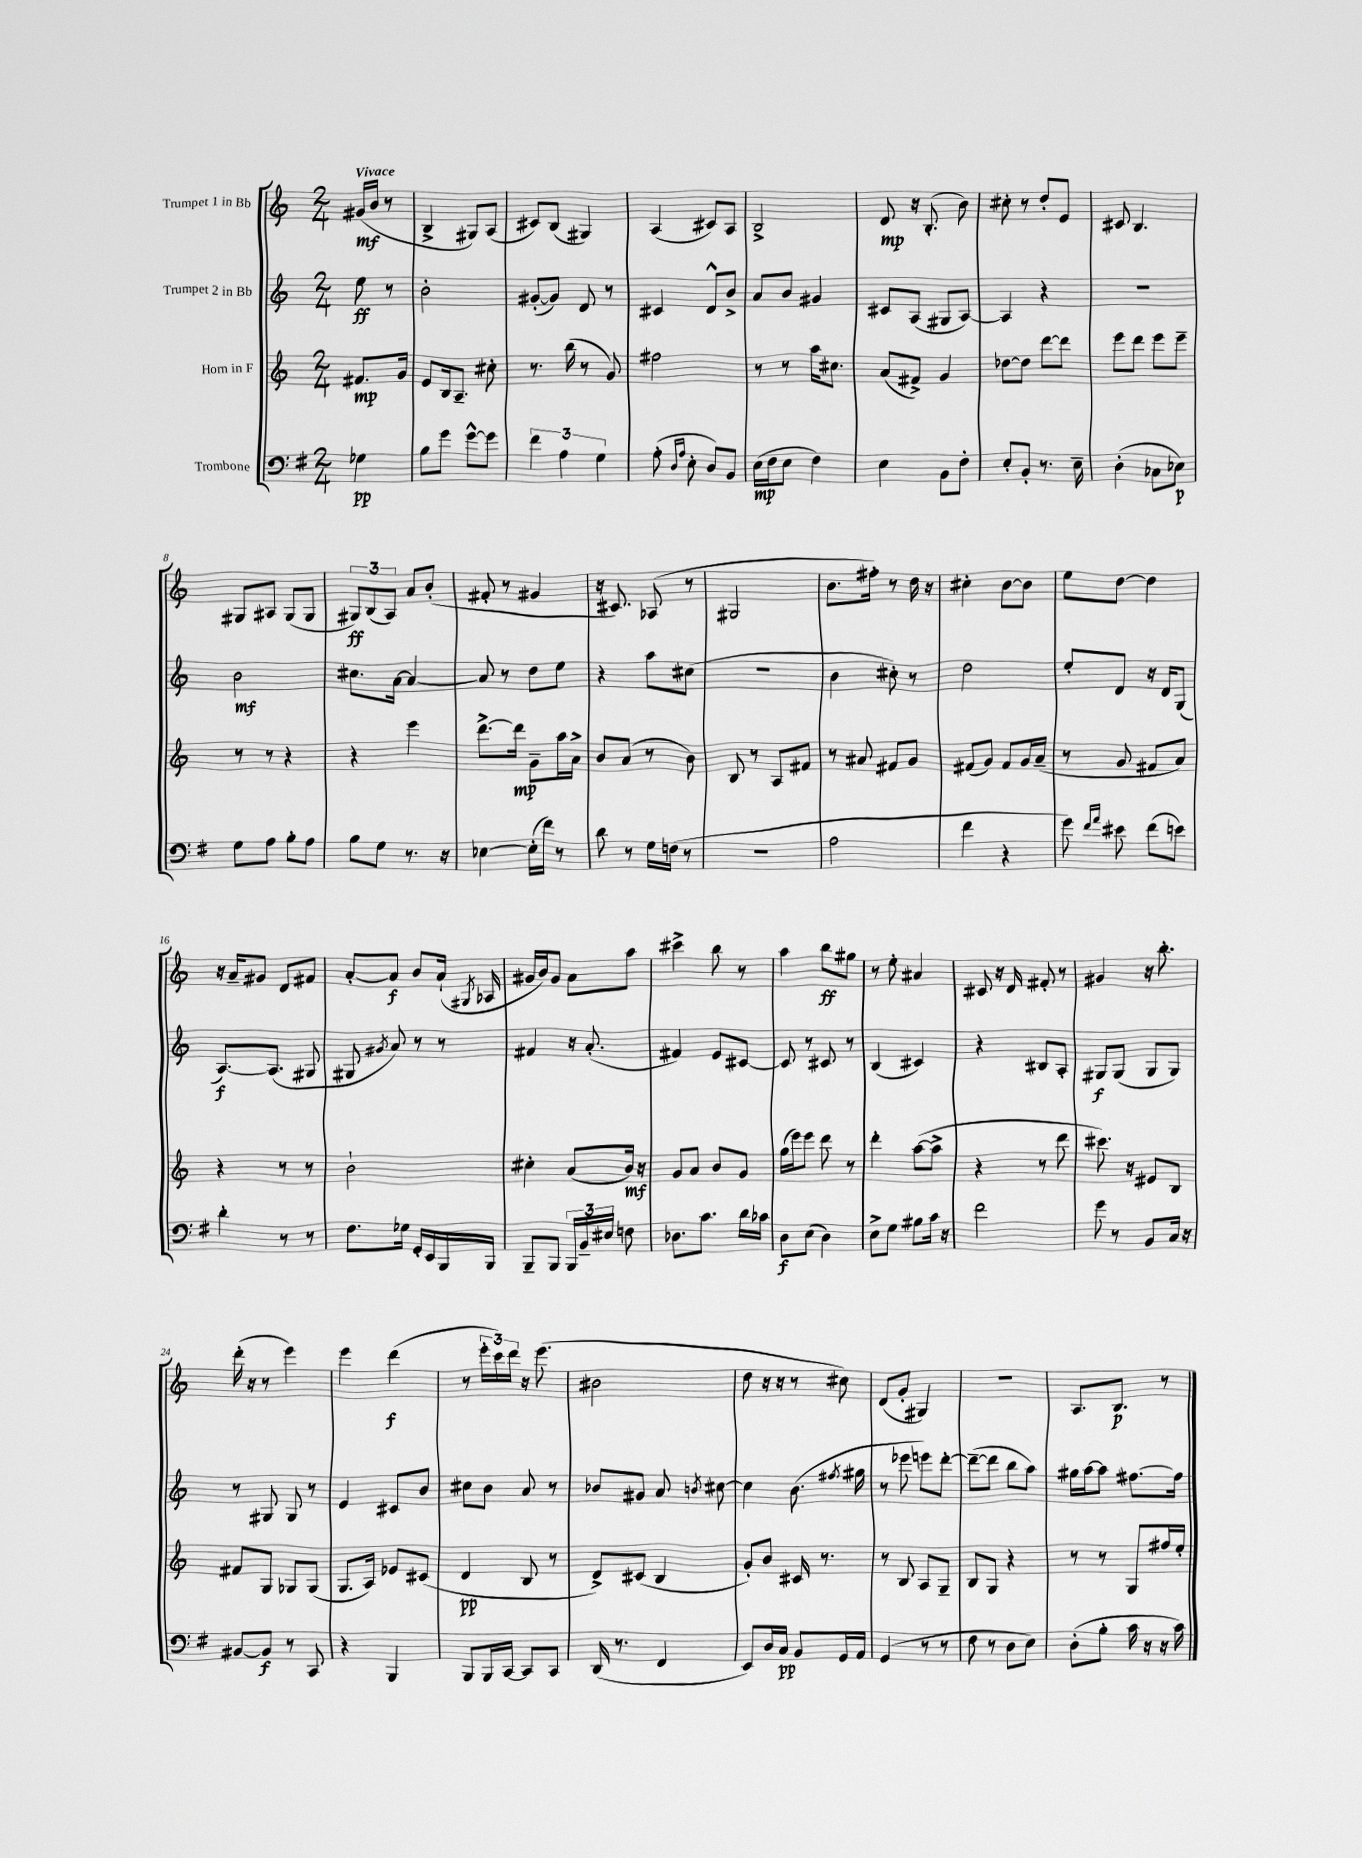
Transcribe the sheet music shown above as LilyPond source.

<<
\new StaffGroup <<
\new Staff = "s0" \with { instrumentName = "Trumpet 1 in Bb" } {
    \clef treble \key c \major \numericTimeSignature \time 2/4 \partial 4 \tempo "Vivace"
    \autoBeamOff gis'16[\mf( b'16] r8 |
    b4-> gis8[) a8]( |
    cis'8[) b8]( gis4) |
    a4( cis'8[) a8] |
    b2-> |
    d'8\mp r16 b8.-.( b'8) |
    cis''8-. r8 d''8[-. e'8] |
    cis'8 b4. |
    gis8[ ais8] gis8[( gis8] |
    \tuplet 3/2 { gis8[\ff) b8( a8]) } a'8[ b'8]-.( |
    fis'8-. r8 gis'4 |
    r16 cis'8.) aes8( r8 |
    gis2 |
    b'8.[ fis''16]-.) r8 d''16 r16 |
    cis''4-. b'8[~ b'8] |
    e''8[ d''8]~ d''4 |
    r16 a'16[-- gis'8] d'8[ fis'8] |
    a'8[~-. a'8]\f b'8[ a'16]-!( \acciaccatura { gis8 } aes16 |
    gis'16[ b'16) gis'8] a'8[ a''8] |
    cis'''4-> b''8 r8 |
    a''4 b''8[\ff gis''8] |
    r8 e''8-. ais'4 |
    cis'8 r16 d'16 fis'8-. r8 |
    gis'4 r16 b''8.-. |
    d'''16-.( r16 r8 e'''4) |
    e'''4 d'''4\f( |
    r8 \tuplet 3/2 { e'''16[-. c'''16) d'''16] } r16 e'''8.( |
    bis'2 |
    d''8 r16 r16 r8 cis''8) |
    d'8[( g'8]-. gis4) |
    r2 |
    a8.[ b8.]\p r8 \bar "|." |
}
\new Staff = "s1" \with { instrumentName = "Trumpet 2 in Bb" } {
    \clef treble \key c \major \numericTimeSignature \time 2/4 \partial 4
    \autoBeamOff e''8\ff r8 |
    b'2-. |
    gis'8[~-.( gis'8]) d'8 r8 |
    cis'4 d'8[-^ b'8]-> |
    a'8[ b'8] gis'4 |
    cis'8[ a8]( gis8[ a8]~) |
    a4 r4 |
    r2 |
    b'2\mf |
    cis''8.[ a'16]~ a'4~ |
    a'8 r8 d''8[ e''8] |
    r4 a''8[ cis''8]( |
    r2 |
    b'4 cis''8-.) r8 |
    d''2 |
    e''8[-. d'8] r16 d'16[ g8]( |
    a8.[~\f) a8.]( gis8 |
    gis8 \acciaccatura { gis'8 } a'8) r8 r8 |
    fis'4 r16 a'8.-.( |
    fis'4) e'8[ cis'8]~ |
    cis'8 r8 cis'8 r8 |
    b4( cis'4) |
    r4 bis8[ a8]-. |
    gis8[\f gis8]( gis8[ gis8]) |
    r8 gis8 gis8 r8 |
    e'4 cis'8[ b'8] |
    cis''8[ b'8] a'8 r8 |
    bes'8[ gis'8] a'8 \acciaccatura { b'8 } cis''8~ |
    cis''4 b'8.( \acciaccatura { fis''8 } gis''16 |
    r8 ees'''8 e'''8[) d'''8]~-. |
    d'''8[~--( d'''8] b''8[ a''8]) |
    gis''16[ a''16~ a''8] fis''8.[~ fis''16] \bar "|." |
}
\new Staff = "s2" \with { instrumentName = "Horn in F" } {
    \clef treble \key c \major \numericTimeSignature \time 2/4 \partial 4
    \autoBeamOff fis'8.[\mp g'16] |
    e'8[ b16 a8.]-- cis''8-. |
    r8. b''16( r8 g'8) |
    fis''2 |
    r8 r8 a''16[ cis''8.] |
    a'8[( fis'8]->) g'4 |
    des''8[~ des''8] d'''8[~ d'''8] |
    e'''8[ d'''8] e'''8[ e'''8]-- |
    r8 r8 r4 |
    r4 e'''4 |
    d'''8.[~-> d'''16]\mp g'8[-- a''16 a'16]-> |
    b'8[ a'8]( r8 b'8) |
    b8 r8 a8[ fis'8] |
    r8 ais'8 fis'8[ g'8] |
    fis'8[( g'8]) fis'8[ g'16 a'16]--( |
    r8 g'8 fis'8[ a'8]) |
    r4 r8 r8 |
    b'2-! |
    cis''4-. a'8[( b'16]\mf) r16 |
    g'8[ a'8] b'8[ g'8] |
    g''16[( e'''16) e'''8] d'''8 r8 |
    d'''4-. a''8[~( a''8]-> |
    r4 r8 d'''8 |
    cis'''8.) r16 eis'8[ b8] |
    fis'8[ g8] ges8[ ges8]( |
    g8.[ a16]) ees'8[ cis'8]( |
    d'4\pp b8 r8 |
    d'8[->) cis'8]( b4 |
    g'8[-.) b'8] cis'16 r8. |
    r8 b8 a8[ g8]-- |
    b8[ g8] r4 |
    r8 r8 g8[ fis''16 e''16]-. \bar "|." |
}
\new Staff = "s3" \with { instrumentName = "Trombone" } {
    \clef bass \key g \major \numericTimeSignature \time 2/4 \partial 4
    \autoBeamOff ges4\pp |
    b8[ g'8] g'8[~-^ g'8] |
    \tuplet 3/2 { fis'4 a4 g4 } |
    a8-.( \grace { d16[ a16] } e8-. d8[) b,8] |
    e16[\mp( fis16 e8] fis4) |
    e4 b,8[ fis8]-. |
    e8[-. b,8]-. r8. e16-- |
    d4-.( ces8[ ees8]\p) |
    g8[ a8] b8[-. a8] |
    b8[ g8] r8. r16 |
    ees4~ ees16[-.( fis'16]) r8 |
    d'8 r8 g16[ f16]( r8 |
    r2 |
    a2 |
    fis'4 r4 |
    g'8) \grace { fis'16[ a'16] } eis'8 fis'8[( e'8]) |
    d'4-. r8 r8 |
    fis8.[ ges16] g,16[-. e,16 b,,16 b,,16] |
    b,,8[-- b,,8] \tuplet 3/2 { b,,16[ b,16-- eis16] } f8 |
    des8.[ c'8.] d'16[ ces'16] |
    d8[\f e8]( d4) |
    e8[-> g8] bis8[ c'16] r16 |
    fis'2 |
    g'8 r8 b,8[ c16] r16 |
    bis,8[~ bis,8]\f r8 c,8 |
    r4 b,,4 |
    b,,8[ b,,16 c,16]~ c,8[ c,8] |
    d,16( r8. fis,4 |
    e,8[) d16 c16]\pp b,8[ g,16 a,16] |
    g,4( r8 r8 |
    fis8 r8 d8[ e8]) |
    d8[-.( b8]-. c'16 r16 r16 c'16) \bar "|." |
}
>>
>>
